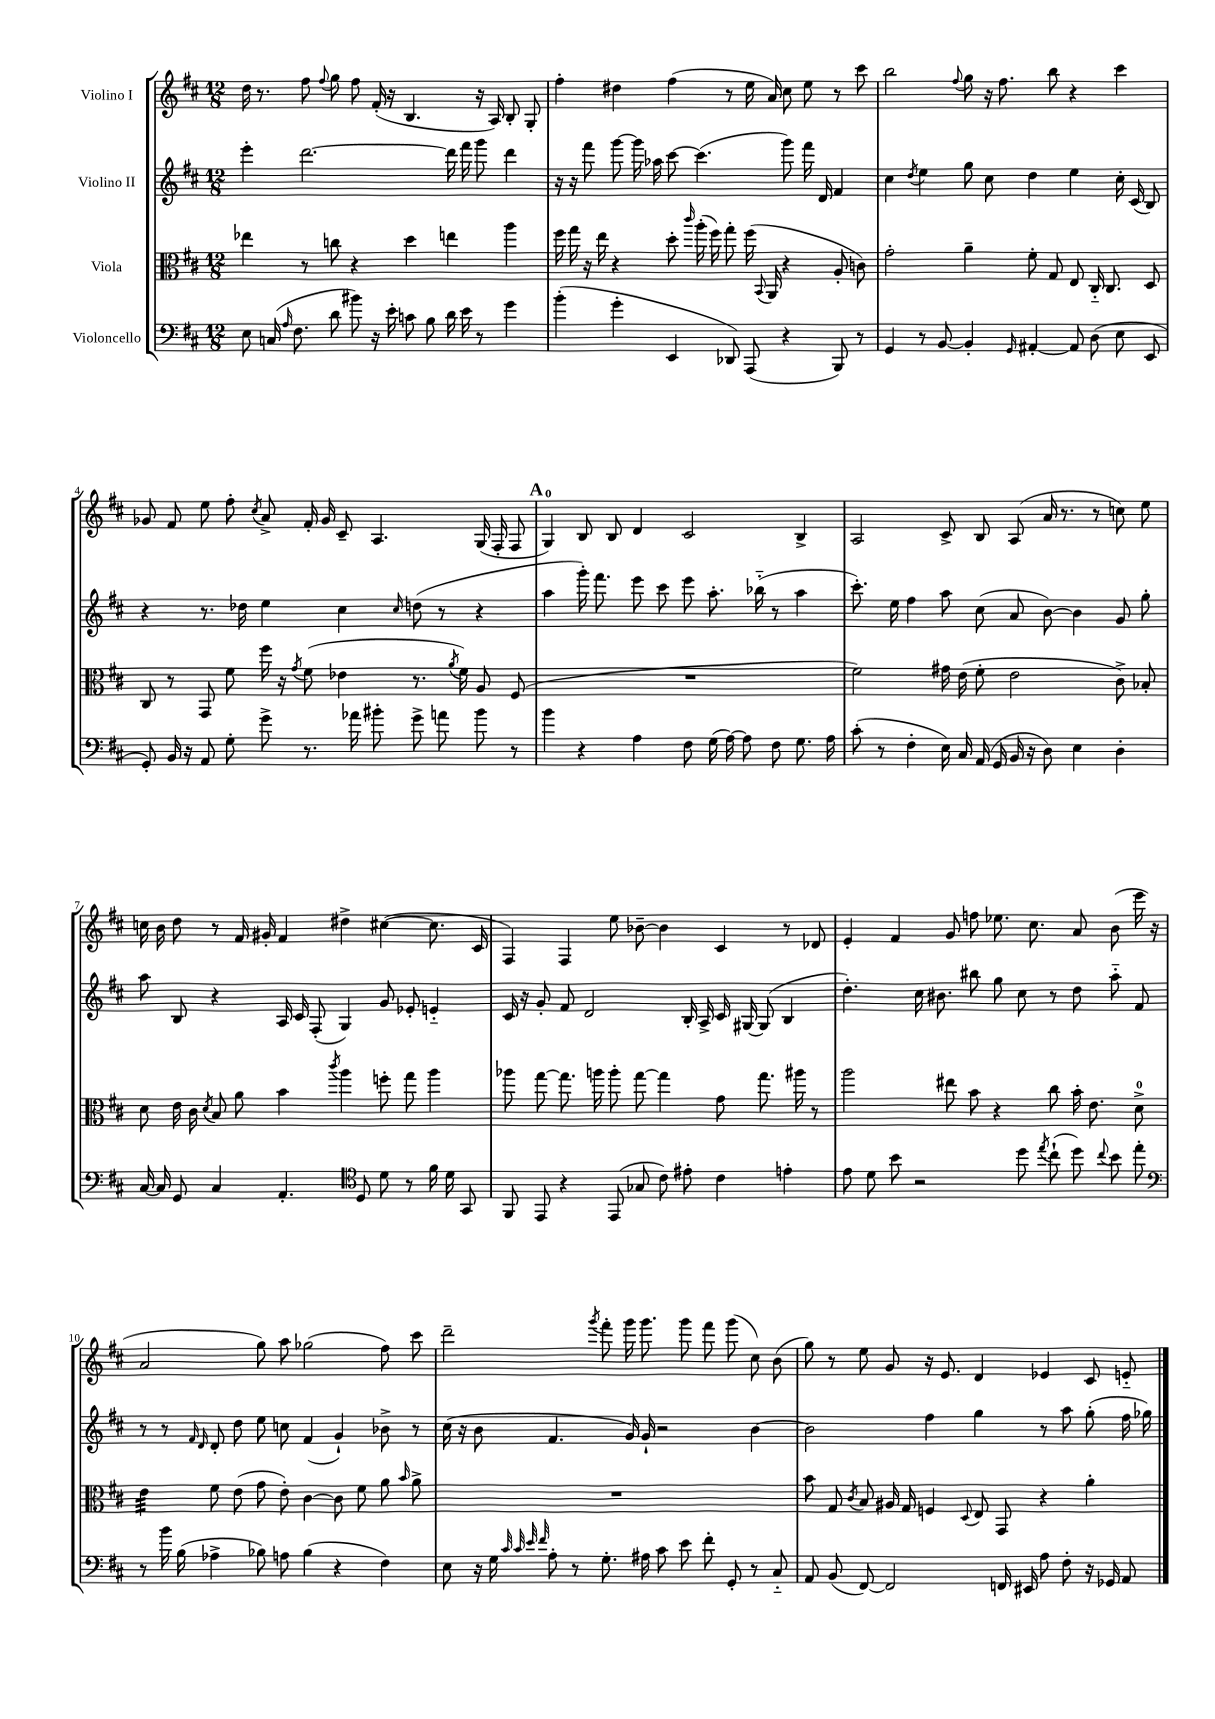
<<
\new StaffGroup <<
\new Staff = "s0" \with { instrumentName = "Violino I" } {
    \clef treble \key d \major \numericTimeSignature \time 12/8
    \autoBeamOff d''16 r8. fis''8 \appoggiatura { fis''8 } g''8 fis''8 fis'16-.( r16 b4. r16 a16) b8-. g8-. |
    fis''4-. dis''4 fis''4( r8 e''16 a'16) cis''8 e''8 r8 cis'''8 |
    b''2 \appoggiatura { fis''8 } g''8 r16 fis''8. b''8 r4 cis'''4 |
    ges'8 fis'8 e''8 fis''8-. \acciaccatura { cis''8 } a'8-> fis'16-. ges'16 cis'8-- a4. g16( fis16-. fis8 |
    \mark \markup { \bold "A" } g4-0) b8 b8 d'4 cis'2 b4-> |
    a2 cis'8-> b8 a8( a'16 r8. r8 c''8) e''8 |
    c''16 b'16 d''8 r8 fis'16 gis'16-. fis'4 dis''4-> cis''4~( cis''8. cis'16 |
    fis4) fis4 e''8 bes'8~-- bes'4 cis'4 r8 des'8 |
    e'4-. fis'4 g'8 f''8 ees''8. cis''8. a'8 b'8( e'''16 r16 |
    a'2 g''8) a''8 ges''2( fis''8) cis'''8 |
    d'''2-- \acciaccatura { g'''8 } fis'''8-. g'''16 g'''8. g'''8 fis'''8 g'''8( cis''8) b'8( |
    g''8) r8 e''8 g'8 r16 e'8. d'4 ees'4 cis'8 e'8-_ \bar "|." |
}
\new Staff = "s1" \with { instrumentName = "Violino II" } {
    \clef treble \key d \major \numericTimeSignature \time 12/8
    \autoBeamOff e'''4-. d'''2.~ d'''16 fis'''16 g'''8 d'''4 |
    r16 r16 fis'''8 g'''8~ g'''16 aes''16 cis'''8~ cis'''4.( g'''8) fis'''16 d'16 fis'4 |
    cis''4 \acciaccatura { d''8 } e''4 g''8 cis''8 d''4 e''4 cis''16-. cis'16( b8) |
    r4 r8. des''16 e''4 cis''4 \grace { cis''16 } d''8( r8 r4 |
    \mark \markup { \bold "A" } a''4 g'''16-.) fis'''8. e'''8 cis'''8 e'''8 a''8.-. bes''16-_( r8 a''4 |
    cis'''8.-.) e''16 fis''4 a''8 cis''8( a'8 b'8~) b'4 g'8 g''8-. |
    a''8 b8 r4 a16 cis'16 fis8-.( g4) g'8 ees'8-. e'4-_ |
    cis'16 r16 g'8-. fis'8 d'2 b16-. a16-> cis'16 gis16~ gis8( b4 |
    d''4.-.) cis''16 bis'8. bis''8 g''8 cis''8 r8 d''8 a''8-_ fis'8 |
    r8 r8 \grace { fis'16 d'16 } d'8-. d''8 e''8 c''8 fis'4( g'4-!) bes'8-> r8 |
    cis''16( r16 b'8 fis'4. g'16) g'16-! r2 b'4~ |
    b'2 fis''4 g''4 r8 a''8 g''8-.( fis''16 ges''16) \bar "|." |
}
\new Staff = "s2" \with { instrumentName = "Viola" } {
    \clef alto \key d \major \numericTimeSignature \time 12/8
    \autoBeamOff ees''4 r8 c''8 r4 d''4 e''4 a''4 |
    fis''16 g''16 r16 e''16 r4 d''8-. \grace { cis'''16 } a''16-.( fis''16) g''8-. fis''16( \appoggiatura { b,8 } a,16 r4 a8-. c'8) |
    g'2-. a'4-- fis'8-. g8 e8 cis16-_ cis8. d8 |
    cis8 r8 g,8 fis'8 fis''16 r16 \acciaccatura { g'8 } fis'8( ees'4 r8. \acciaccatura { a'8 } fis'16) a8 fis8( |
    \mark \markup { \bold "A" } R1. |
    fis'2) gis'16 e'16( fis'8-. e'2 cis'8->) bes8-. |
    d'8 e'16 cis'16 \acciaccatura { d'8 } b8 a'8 b'4 \acciaccatura { cis'''8 } a''4 f''8-. g''8 a''4 |
    aes''8 g''8~ g''8. a''16 a''8-. g''8~ g''4 g'8 g''8. ais''16 r8 |
    a''2 eis''8 b'8 r4 cis''8 b'16-. e'8. d'8-0-> |
    e'4:32 fis'8 e'8( g'8 e'8-.) cis'4~ cis'8 fis'8 a'8 \grace { b'16 } a'8-> |
    R1. |
    b'8 g8 \acciaccatura { cis'8 } b8 ais16 g16 f4 \appoggiatura { d8 } e8 g,8 r4 a'4-. \bar "|." |
}
\new Staff = "s3" \with { instrumentName = "Violoncello" } {
    \clef bass \key d \major \numericTimeSignature \time 12/8
    \autoBeamOff e8 c16( \grace { a16 } fis8. d'8 bis'8) r16 e'16-. c'8 b8 d'16 e'16 r8 g'4 |
    b'4-.( g'4-. e,4 des,8) a,,8( r4 b,,8) r8 |
    g,4 r8 b,8~ b,4-. \grace { g,16 } ais,4~-. ais,8 d8( e8 e,8 |
    g,8-.) b,16 r16 a,8 g8-. g'8-> r8. aes'16 bis'8-. g'8-> a'8 bis'8 r8 |
    \mark \markup { \bold "A" } b'4 r4 a4 fis8 g16( a16~) a8 fis8 g8. a16 |
    cis'8-.( r8 fis4-. e16) cis16 a,16( g,16 b,16 r16 d8) e4 d4-. |
    cis16~ cis16 g,8 cis4 a,4.-. \clef tenor d8 d'8 r8 fis'16 d'16 g,8 |
    fis,8 e,8 r4 e,8( ges8 cis'8) eis'8-. cis'4 e'4-. |
    e'8 d'8 b'8 r2 d''8 \acciaccatura { e''8 } cis''8-!( d''8) \appoggiatura { cis''8 } b'8 e''8-. |
    \clef bass r8 b'16 b16( aes4-> bes8) a8 bes4( r4 fis4) |
    e8 r16 g16 \grace { cis'32 cis'32 e'32 fis'32 } a8-. r8 g8.-. ais16 cis'8 e'8 fis'8-. g,8-. r8 cis8-_ |
    a,8 b,8( fis,8~) fis,2 f,16 eis,16 a8 fis8-. r16 ges,16 a,8 \bar "|." |
}
>>
>>
